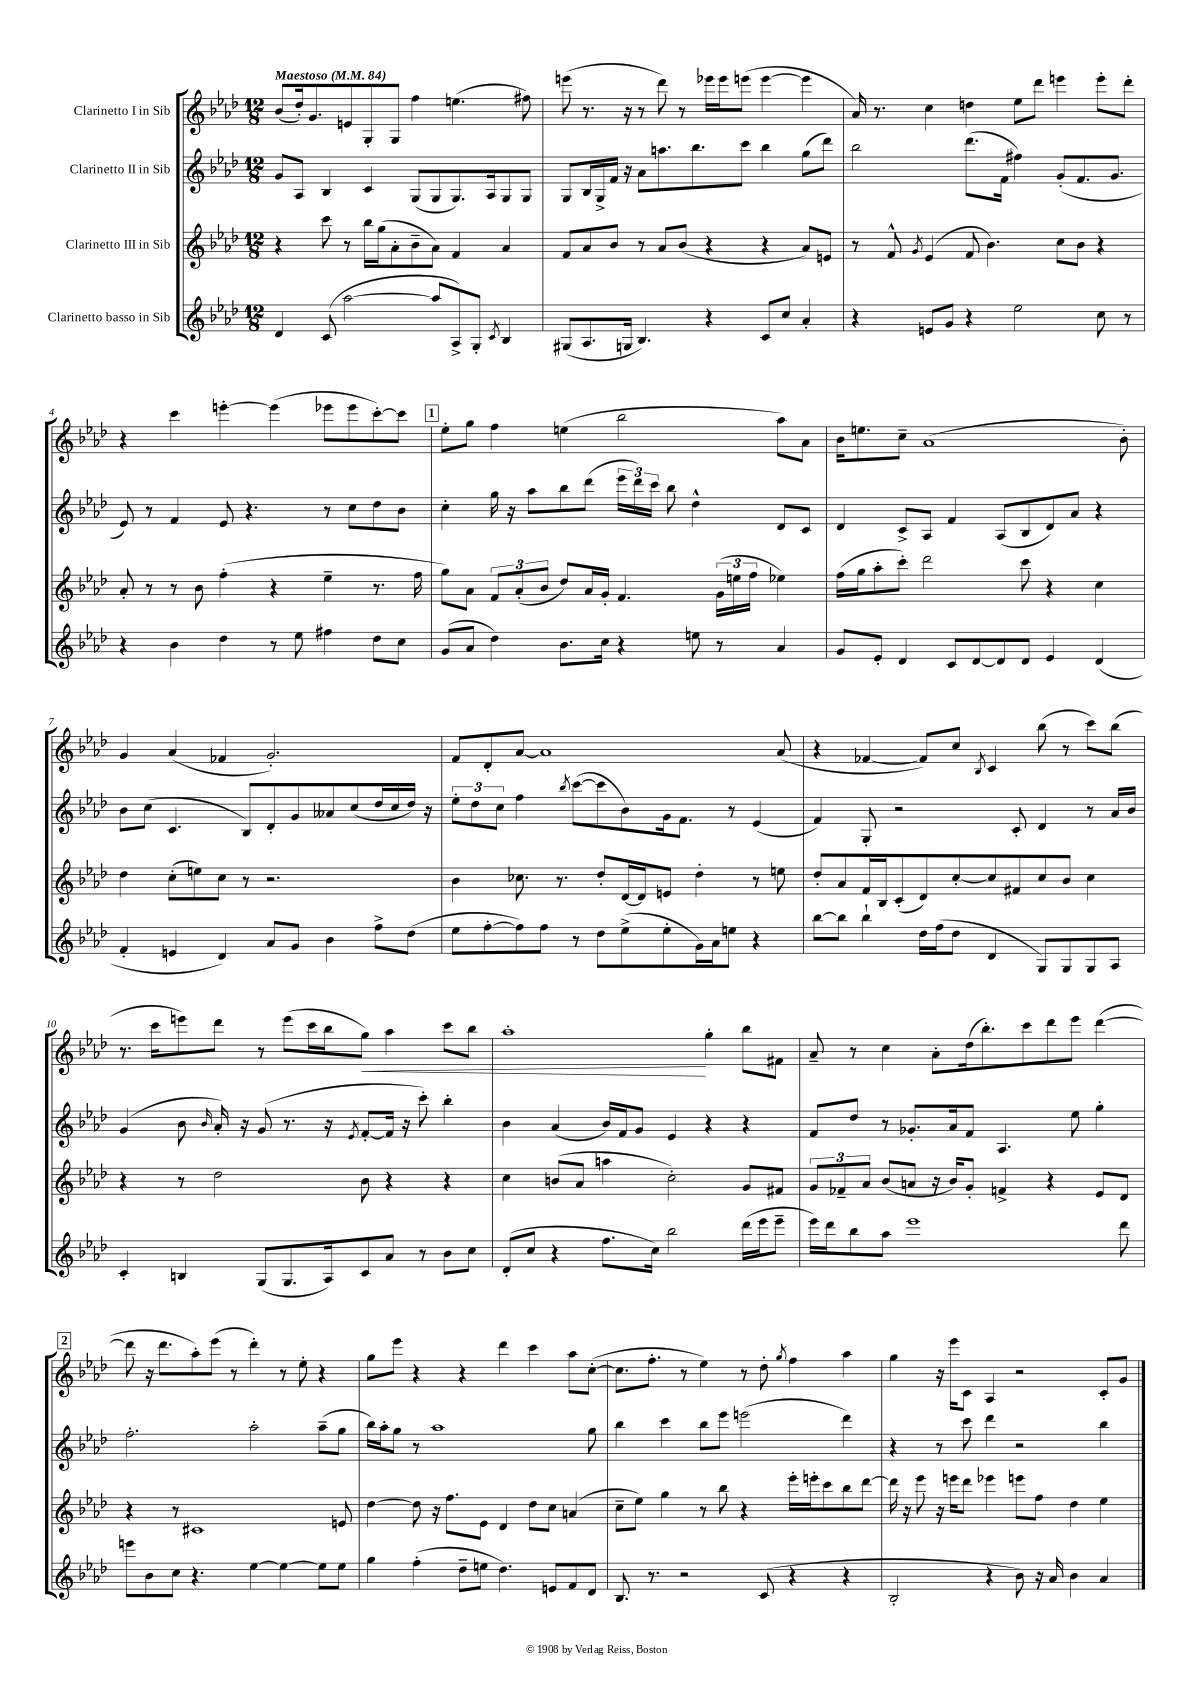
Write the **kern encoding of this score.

**kern	**kern	**kern	**kern
*staff4	*staff3	*staff2	*staff1
*clefG2	*clefG2	*clefG2	*clefG2
*k[b-e-a-d-]	*k[b-e-a-d-]	*k[b-e-a-d-]	*k[b-e-a-d-]
*M12/8	*M12/8	*M12/8	*M12/8
*MM84	*MM84	*MM84	*MM84
4d-	4r	8g	(8b-
.	.	8A-	16dd-')
.	.	.	8.g
(8c	8ccc	4B-	.
[2aa-	8r	.	8e
.	16bb-	4c	8G'
.	(16gg	.	.
.	8a-'	.	8G
.	8b-~	(8G	4ff
8aa-]	8a-)	8G	.
8A-^)	4f	8.G)	(4.ee
8G'	.	.	.
.	.	16A-	.
8qc	.	.	.
4B-	4a-	8G	.
.	.	8G	8ff#)
=	=	=	=
(8G#	8f	8G	(8eee
8.A-	8a-	16B-	8.r
.	.	16G^	.
.	8b-	16f	.
16G	.	16r	16r
4.B-)	8r	8a-	8r
.	8a-	8.aa	8ddd-)
.	(8b-	.	8r
.	.	8.bb-	.
4r	4r	.	16eee-
.	.	.	16eee-
.	.	8ccc	(8eee
8c	4r	4bb-	[4eee
8cc	.	.	.
4a-'	8a-)	(8gg	4eee]
.	8e	8ddd-)	.
=	=	=	=
4r	8r	2bb-	16a-)
.	.	.	8.r
.	8f^^	.	.
.	8qg	.	.
8e	(4e-	.	4cc
8g	.	.	.
4r	8f	(8.ddd-	4dd
.	4.b-)	.	.
.	.	16f	.
2ee-	.	4ff#)	8ee-
.	.	.	8ddd-
.	8cc	(8g'	4eee
.	8b-	8.f	.
8cc	4r	.	8eee'
.	.	8.g	.
8r	.	.	8ddd-'
=	=	=	=
4r	8a-'	8e-)	4r
.	8r	8r	.
4b-	8r	4f	4ccc
.	8b-	.	.
4dd-	(4ff'	8e-	[4eee'
.	.	4.r	.
8r	4r	.	(4eee]
8ee-	.	.	.
4ff#	4ee-~	8r	8eee-
.	.	8cc	8eee-
8dd-	8.r	8dd-	[8ccc')
8cc	.	8b-	8ccc]
.	16ff	.	.
=	=	=	=
(8g	8gg)	4cc'	8ee-'
8a-	8a-	.	8gg
4dd-)	12f	16gg	4ff
.	.	16r	.
.	(12a-'	.	.
.	.	8aa-	.
.	12b-	.	.
8.b-	8dd-)	8bb-	(4ee
.	16a-	(8ddd-	.
16cc	16g'	.	.
4r	4.f	24eee-	2bb-
.	.	24ddd-)	.
.	.	24ccc	.
.	.	8bb-	.
8ee	.	4dd-^^	.
8r	(24g	.	.
.	24ee	.	.
.	24ff	.	.
4a-	4ee-)	8d-	8aa-)
.	.	8c	8a-
=	=	=	=
8g	(16ff	4d-	16b-
.	16gg	.	8.ee
8e-'	8aa-'	.	.
4d-	8ccc')	8c^	8cc~
.	2ddd-	8A-	(1a-
8c	.	4f	.
[8d-	.	.	.
8d-]	.	(8A-	.
8d-	8ccc	8B-	.
4e-	4r	8d-)	.
.	.	8a-	.
(4d-	4cc	4r	.
.	.	.	8b-')
=	=	=	=
4f'	4dd-	8b-	4g
.	.	(8cc	.
4e	(8cc'	4.c	(4a-
.	8ee)	.	.
4d-)	8cc	.	4f-
.	8r	8B-)	.
8a-	2.r	8d-'	2.g')
8g	.	8g	.
4b-	.	8a--	.
.	.	(8cc	.
8ff^	.	16dd-	.
.	.	16cc	.
(8dd-	.	16dd-)	.
.	.	16r	.
=	=	=	=
8ee-	4b-	12ee-'	8f
.	.	12dd-	.
[8ff'	.	.	8d-'
.	.	12cc	.
8ff])	8.cc-	4ff	[8a-
8ff	.	.	1a-]
.	8.r	.	.
.	.	8qbb-	.
8r	.	([8ccc	.
8dd-	8dd-'	8ccc]	.
(8ee-^	[16d-	8b-)	.
.	16d-]	.	.
8ee-'	8e	16g	.
.	.	8.f	.
16g)	4dd-'	.	.
16a-	.	.	.
8ee	.	8r	.
4r	8r	(4e-	.
.	8ee	.	(8a-
=	=	=	=
[8bb-	8dd-'	4f)	4r
8bb-]	8a-	.	.
4bb-`	16f	8G'	[4f-
.	16B-	.	.
.	(8c'	2r	.
16dd-	8d-)	.	8f-])
(16ff	.	.	.
8dd-	[8cc'	.	8cc
.	.	.	8qB-
4d-	8cc]	.	4c
.	8f#	8c'	.
8G)	8cc	4d-	(8bb-
8G	8b-	.	8r
8G	4cc	8r	8ccc)
8A-	.	16a-	(8bb-
.	.	16b-	.
=	=	=	=
4c'	4r	(4g	8.r
.	.	.	16ccc
4B	8r	8b-	8eee)
.	.	16qqb-	.
.	2dd-	16a-')	8ddd-
.	.	16r	.
(8G	.	(8g	8r
8.G	.	8.r	(8eee
.	.	.	16ccc
16A-)	.	16r	16bb-
.	.	8qe-	.
8c	8b-	[8f'	8gg)
8a-	4r	16f]	4aa-
.	.	16r	.
8r	.	8ccc')	.
8b-	4r	4bb-'	8ccc
8cc	.	.	8bb-
=	=	=	=
(8d-'	4cc	4b-	1aa-'
8cc	.	.	.
4r	(8b	(4a-	.
.	8a-	.	.
8.ff	4aa	16b-)	.
.	.	16f	.
.	.	8g	.
16cc)	.	.	.
2bb-	2cc')	4e-	.
.	.	4r	4gg'
(16ddd-	8g	4r	8bb-
16eee-	.	.	.
8eee-~	8f#	.	8f#
=	=	=	=
16eee-)	12g	8f	8a-~
16ddd-	.	.	.
.	12f-~	.	.
8bb-	.	8dd-	8r
.	12a-	.	.
8aa-	(8b-	8r	4cc
1eee-	8a	8.g-'	.
.	16r	.	8a-'
.	16b-)	16a-	.
.	8g'	8f	(16dd-
.	.	.	8.bb-')
.	4f^	4.A-	.
.	.	.	8ccc
.	4r	.	8ddd-
.	.	8ee-	8eee-
.	8e-	4gg'	([4ddd-
8ddd-	8d-	.	.
=	=	=	=
8eee	4r	2.ff'	8ddd-]
8b-	.	.	16r
.	.	.	8.ddd-
8cc	8r	.	.
4.r	1c#	.	8aa-')
.	.	.	(8eee-
.	.	.	8r
[4ee-	.	2aa-'	4ddd-')
4ee-_	.	.	8r
.	.	.	8ee-'
8ee-]	.	(8aa-~	4r
8ee-	8e	8gg	.
=	=	=	=
4gg	[4dd-	16bb-)	8gg
.	.	16aa-'	.
.	.	8gg	8eee-
(4ff'	8dd-]	8r	4r
.	16r	1aa-	.
.	8.ff	.	.
8dd-~	.	.	4r
8ee	8e-	.	.
4.dd-)	4d-	.	4ddd-
.	8dd-	.	4ccc
8e	8cc	.	.
8f	(4a	.	8aa-
8d-	.	8gg	([8cc'
=	=	=	=
8.B-	8cc~	4bb-	8.cc]
.	8ee-)	.	.
8.r	.	.	8.ff'
.	4gg	4ccc	.
2r	.	.	8r
.	8r	8bb-	4ee-)
.	8bb-	8eee-	.
.	4r	(2eee	8r
(8c	.	.	8dd-'
.	.	.	8qgg
4r	16eee-'	.	4ff
.	16eee'	.	.
.	8ccc	.	.
4r	8bb-	4ddd-)	4aa-
.	[8ddd-	.	.
=	=	=	=
2B-'	16ddd-]	4r	4gg
.	16r	.	.
.	8eee-	.	.
.	16r	8r	16r
.	16eee	.	16eee-
.	8ddd-	8ccc	8c
4r	4eee-	4ddd-	4A-
8b-)	8eee	2r	2r
16r	8ff	.	.
16a-	.	.	.
4b-	4dd-	.	.
4a-	4ee-	4bb-	8c'
.	.	.	8g
==	==	==	==
*-	*-	*-	*-
